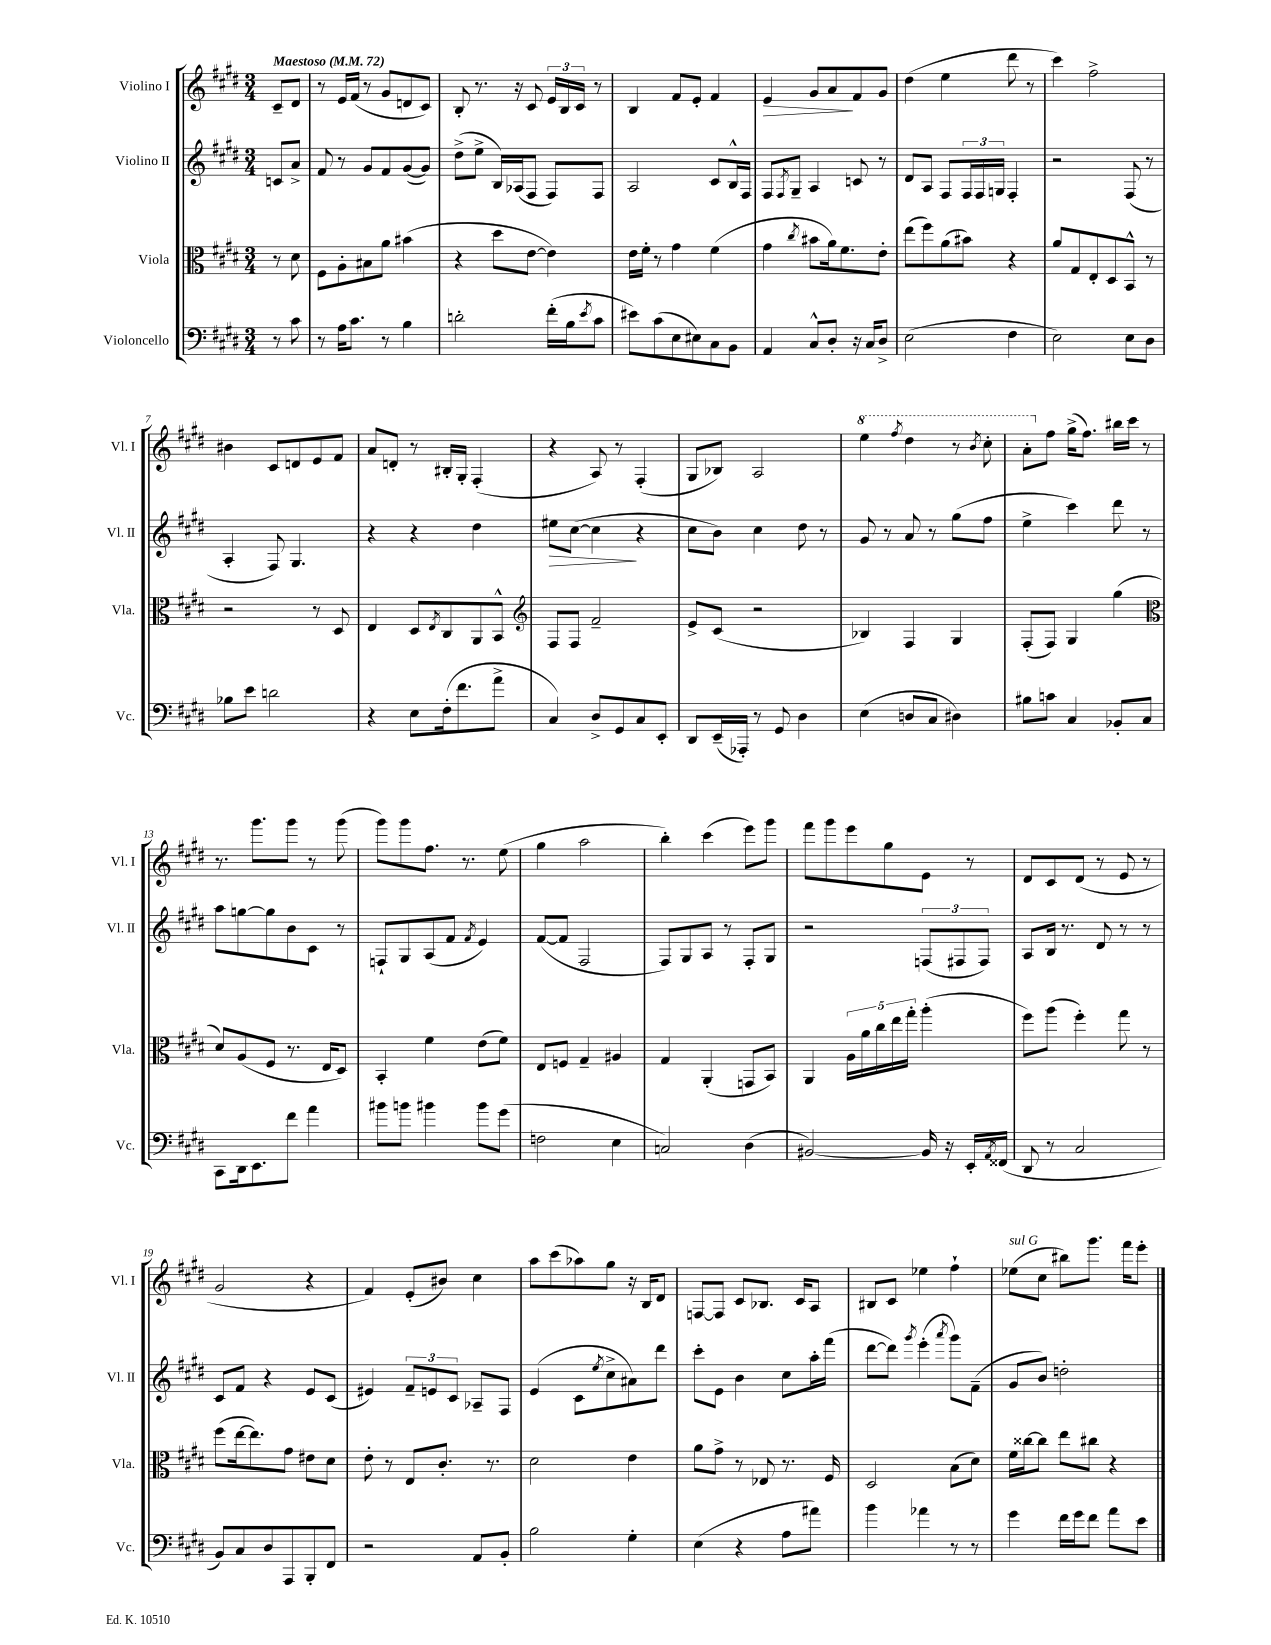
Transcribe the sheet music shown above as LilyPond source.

<<
\new StaffGroup <<
\new Staff = "s0" \with { instrumentName = "Violino I" shortInstrumentName = "Vl. I" } {
    \clef treble \key e \major \numericTimeSignature \time 3/4 \partial 4 \tempo "Maestoso" 4 = 72
    cis'8-- dis'8 |
    r8 e'16 fis'16( r8 gis'8 d'8 cis'8) |
    b8-. r8. r16 cis'8 \tuplet 3/2 { e'16 b16 cis'16 } r8 |
    b4 fis'8 e'8-. fis'4 |
    e'4\> gis'8 a'8\! fis'8 gis'8 |
    dis''4( e''4 dis'''8 r8 |
    cis'''4) fis''2-> |
    bis'4 cis'8 d'8 e'8 fis'8 |
    a'8 d'8-. r8 bis16-. gis16-. fis4-.( |
    r4 a8) r8 fis4-.( |
    gis8 bes8) a2 |
    \ottava #1 e'''4 \acciaccatura { fis'''8 } dis'''4 r8 \acciaccatura { b''8 } cis'''8-. |
    a''8-. \ottava #0 fis''8 gis''16->( fis''8.) bis''16 cis'''16 r8 |
    r8. gis'''8. gis'''8 r8 gis'''8( |
    gis'''8) gis'''8 fis''8. r8. e''8( |
    gis''4 a''2 |
    b''4-.) cis'''4( e'''8) gis'''8 |
    fis'''8 gis'''8 e'''8 gis''8 e'8 r8 |
    dis'8 cis'8 dis'8( r8 e'8 r8 |
    gis'2 r4 |
    fis'4) e'8-.( bis'8) cis''4 |
    a''8 cis'''8( aes''8) gis''8 r16 b16 dis'8 |
    f8~ f8 cis'8 bes8. cis'16 a8 |
    bis8 cis'8 ees''4 fis''4-! |
    ees''8^\markup { \italic "sul G" }( cis''8 bis''8) gis'''8. fis'''16 e'''8-. \bar "|." |
}
\new Staff = "s1" \with { instrumentName = "Violino II" shortInstrumentName = "Vl. II" } {
    \clef treble \key e \major \numericTimeSignature \time 3/4 \partial 4
    c'8 a'8-> |
    fis'8 r8 gis'8 fis'8 gis'8~( gis'8) |
    dis''8->( e''8-> b16) aes16( fis8 fis8) fis8 |
    a2 cis'8 b16-^ fis16 |
    fis8 \acciaccatura { fis8 } gis8-- a4 c'8 r8 |
    dis'8 a8 fis8 \tuplet 3/2 { fis16 fis16 g16 } fis4-. |
    r2 fis8( r8 |
    a4-. fis8) gis4. |
    r4 r4 dis''4 |
    eis''8\> cis''8~( cis''4\! r4 |
    cis''8 b'8) cis''4 dis''8 r8 |
    gis'8 r8 a'8 r8 gis''8( fis''8 |
    e''4-> cis'''4) dis'''8 r8 |
    a''8 g''8~ g''8 b'8 cis'8 r8 |
    f8-! gis8 a8( fis'8 \acciaccatura { fis'8 } e'4) |
    fis'8~( fis'8 fis2 |
    fis8) gis8 a8 r8 fis8-. gis8 |
    r2 \tuplet 3/2 { f8( fis8 fis8) } |
    a8 b16 r8. dis'8 r8 r8 |
    cis'8 fis'8 r4 e'8 cis'8( |
    eis'4) \tuplet 3/2 { fis'8-- e'8 cis'8 } aes8-- fis8 |
    e'4( cis'8 \acciaccatura { e''8 } cis''8-> ais'8) dis'''8 |
    cis'''8-. e'8 b'4 cis''8 a''16-. fis'''16( |
    dis'''8~ dis'''8) \acciaccatura { gis'''8 } e'''4-.( \acciaccatura { a'''8 } gis'''8) fis'8--( |
    gis'8 b'8) d''2-. \bar "|." |
}
\new Staff = "s2" \with { instrumentName = "Viola" shortInstrumentName = "Vla." } {
    \clef alto \key e \major \numericTimeSignature \time 3/4 \partial 4
    r8 dis'8 |
    fis8 a8-. bis8 a'8 bis'4( |
    r4 dis''8 e'8~ e'4) |
    e'16 fis'16-. r8 gis'4 fis'4( |
    gis'4 \acciaccatura { cis''8 } bis'8 a'16) fis'8. e'8-. |
    e''8( fis''8) a'8( bis'8) r4 |
    a'8 gis8 e8-. dis8 b,8-^ r8 |
    r2 r8 dis8 |
    e4 dis8 \acciaccatura { e8 } cis8 a,8 b,8-^ |
    \clef treble fis8 fis8 fis'2-- |
    e'8-> cis'8( r2 |
    bes4) fis4 gis4 |
    fis8-.( fis8) gis4 gis''4( |
    \clef alto dis'8) a8( fis8 r8. e16 dis8) |
    b,4-. fis'4 e'8( fis'8) |
    e8 f8 gis4-- ais4 |
    gis4 a,4-.( g,8 b,8) |
    a,4 \tuplet 5/4 { a16 a'16 cis''16 e''16 gis''16-. } a''4-.( |
    fis''8) a''8( fis''4-.) gis''8 r8 |
    fis''8( e''16~ e''8.) gis'8 eis'8 dis'8 |
    e'8-. r8 e8 cis'8.-. r8. |
    dis'2 e'4 |
    a'8 gis'8-> r8 ees8 r8. fis16 |
    dis2 b8( dis'8) |
    fis'16 cisis''16~ cisis''8 e''8 cis''8 r4 \bar "|." |
}
\new Staff = "s3" \with { instrumentName = "Violoncello" shortInstrumentName = "Vc." } {
    \clef bass \key e \major \numericTimeSignature \time 3/4 \partial 4
    r8 cis'8 |
    r8 a16 cis'8. r8 b4 |
    d'2-. fis'16-.( b16 \acciaccatura { e'8 } cis'8 |
    eis'8) cis'8( e8 eis8) cis8 b,8 |
    a,4 cis8-^ dis8-. r16 cis16 dis8-> |
    e2( fis4 |
    e2) e8 dis8 |
    bes8 e'8 d'2 |
    r4 e8 fis16-.( fis'8. a'8-> |
    cis4) dis8-> gis,8 cis8 e,8-. |
    dis,8 e,16--( aes,,16-.) r8 gis,8 dis4 |
    e4( d8 cis8 dis4) |
    bis8 c'8 cis4 bes,8-. cis8 |
    cis,8 dis,16 e,8. fis'8 a'4 |
    bis'8 b'8 bis'4 bis'8 gis'8( |
    f2 e4 |
    c2) dis4( |
    bis,2~) bis,16 r16 e,16-. \acciaccatura { a,8 } fisis,16( |
    dis,8 r8 cis2 |
    b,8) cis8 dis8 a,,8 b,,8-. fis,8 |
    r2 a,8 b,8-. |
    b2 gis4-. |
    e4( r4 a8 ais'8) |
    b'4 aes'4 r8 r8 |
    gis'4 fis'16 gis'16 fis'8 a'8 e'8 \bar "|." |
}
>>
>>
